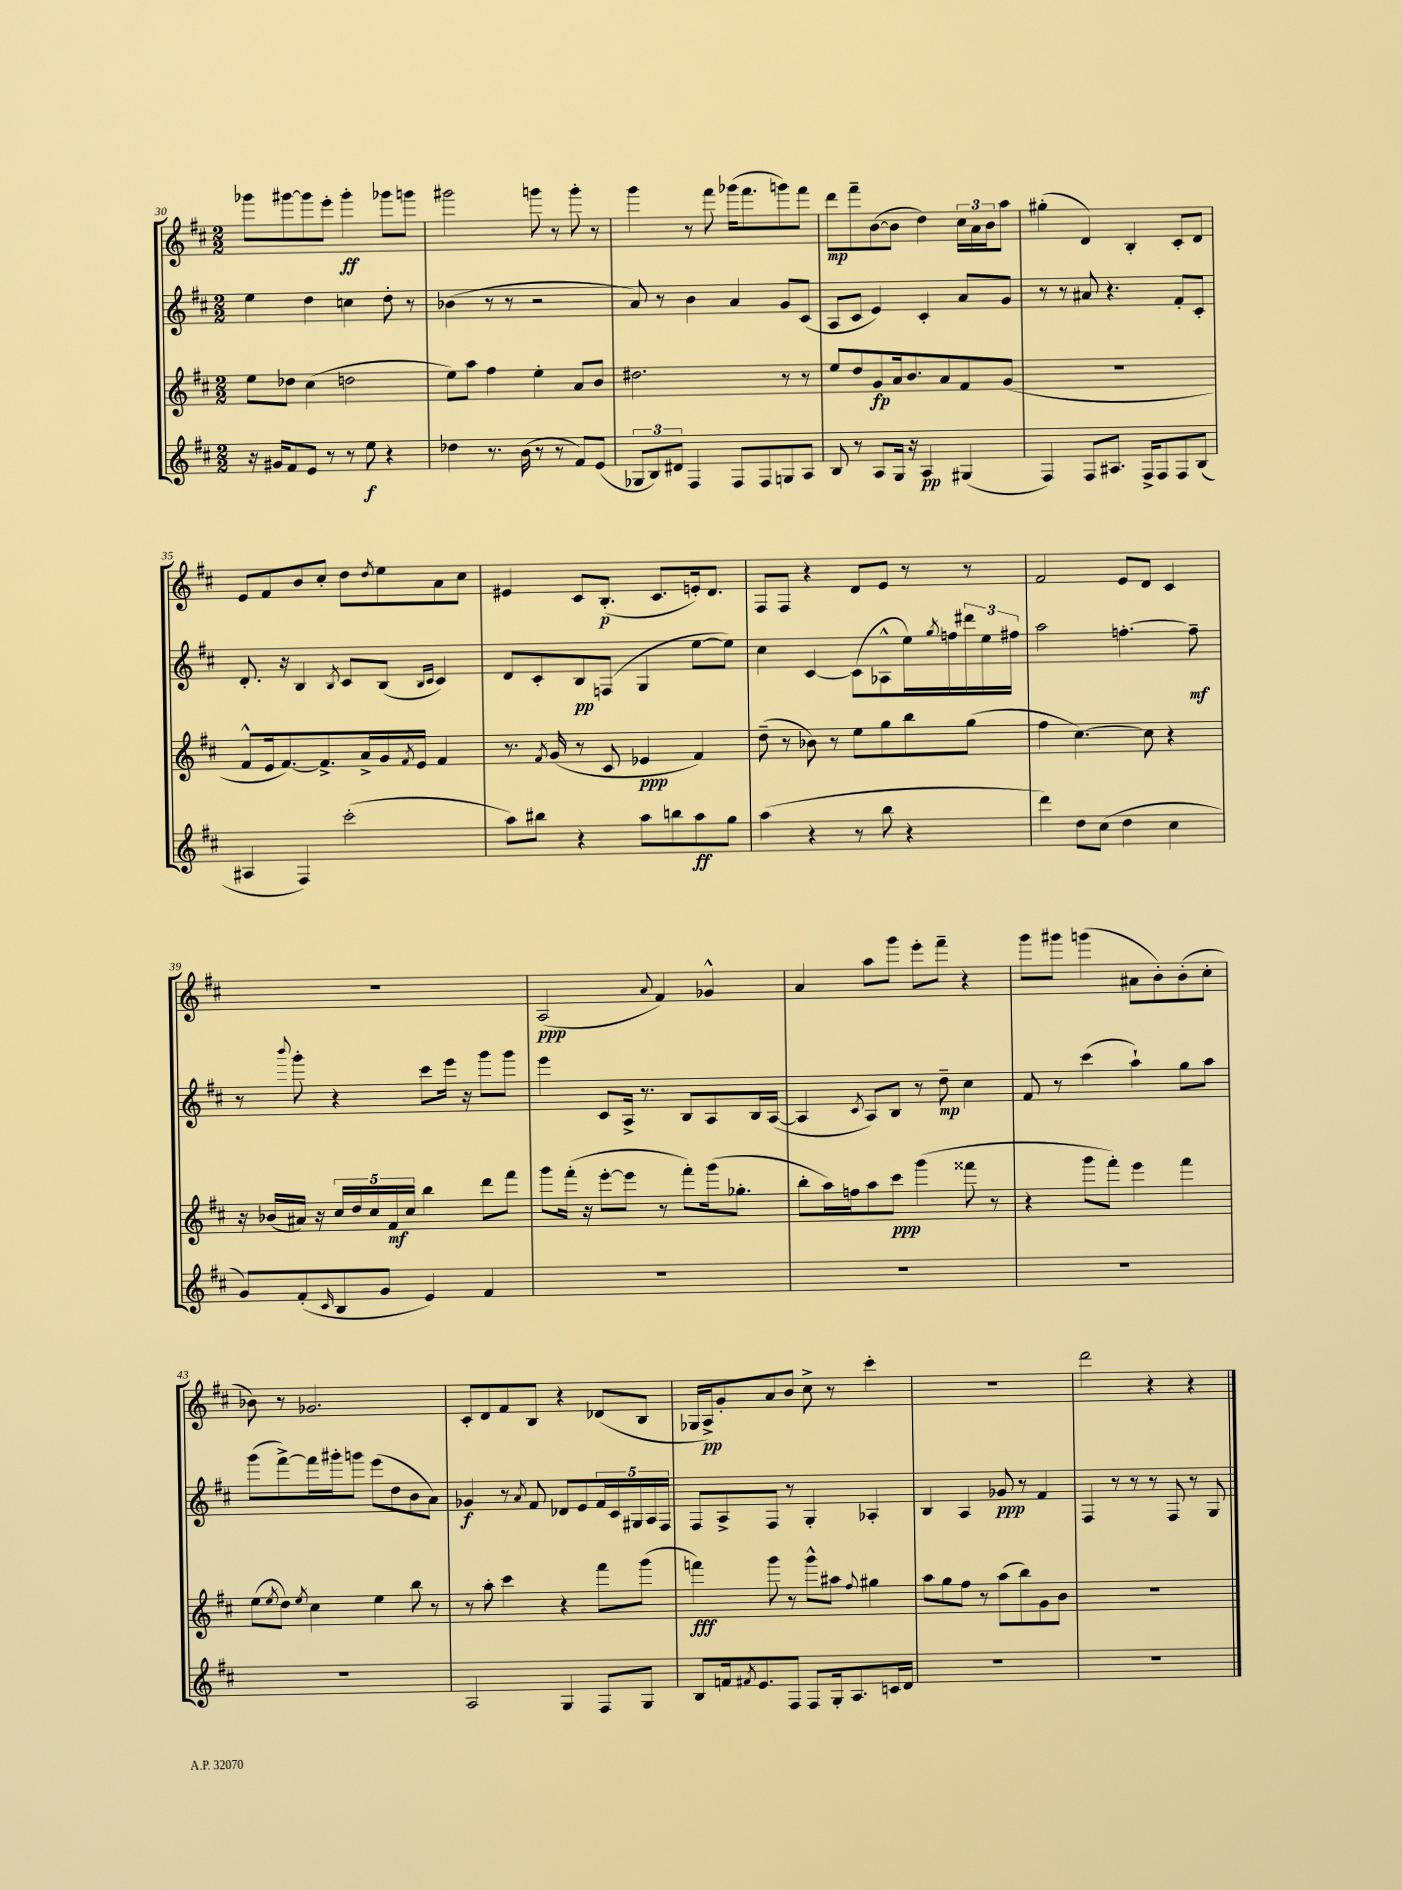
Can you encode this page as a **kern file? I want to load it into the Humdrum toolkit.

**kern	**kern	**kern	**kern
*staff4	*staff3	*staff2	*staff1
*clefG2	*clefG2	*clefG2	*clefG2
*k[f#c#]	*k[f#c#]	*k[f#c#]	*k[f#c#]
*M2/2	*M2/2	*M2/2	*M2/2
16r	8ee	4ee	8ggg-
16g#	.	.	.
8f#	8dd-	.	[8ggg#
8e	(4cc#	4dd	8ggg#]
8r	.	.	8eee'
8r	2dd	4cc	4ggg#'
8ee	.	.	.
4r	.	8dd'	8ggg-
.	.	8r	8ggg
=	=	=	=
4dd-	8ee)	(4b-	2ggg#
.	8aa	.	.
8.r	4ff#	8r	.
.	.	8r	.
(16b	.	.	.
8r	4ee'	2r	8ggg
8r	.	.	8r
8f#)	8a	.	8ggg'
(8e	8b	.	8r
=	=	=	=
12G-	2.dd#	8a)	4ggg
12B)	.	.	.
.	.	8r	.
12d#	.	.	.
4F#	.	4b	8r
.	.	.	8fff#
8F#	.	4a	(16ggg-
.	.	.	8.fff#
8F#	.	.	.
8G	8r	8g	8ggg)
8A	8r	(8c#	8fff#
=	=	=	=
8B	8ee	8A	8ddd
8r	8dd	8c#	8fff#~
8A	8g	4e)	([8b
16G	16a	.	8b]
16r	8.b	.	.
4A	.	4c#'	4dd)
.	8a	.	.
(4G#	8f#	8a	24cc#
.	.	.	24a
.	.	.	24b
.	(8g	8g	8aa
=	=	=	=
4F#)	1r	8r	(4gg#'
.	.	8r	.
8F#	.	8a#	4d)
8.A#	.	4.r	.
.	.	.	4B'
16F#^	.	.	.
8F#	.	.	.
8F#	.	8f#'	8c#'
(8B	.	8c#'	8d
=	=	=	=
4A#	8f#^^	8.d'	8e
.	16e	.	8f#
.	[8.f#)	16r	.
4F#)	.	4B	8b
.	8.f#^]	.	8cc#'
.	.	8qB	.
(2ccc#'	.	8c#	8dd
.	16a^	.	.
.	.	.	8qdd
.	16g	(8B	8ee
.	8qf#	.	.
.	16e	.	.
.	.	16qqB	.
.	.	16qqc#	.
.	4f#	4c#)	8a
.	.	.	8cc#
=	=	=	=
8aa)	8.r	8d	4e#
8bb#	.	8c#'	.
.	8qf#	.	.
.	(16g	.	.
4r	8r	8B	8c#
.	8c#	(8F	(8.B'
8aa	4e-	4G	.
.	.	.	8.c#
8bb	.	.	.
8aa	4f#)	[8ee	16e')
.	.	.	8.d
8gg	.	8ee])	.
=	=	=	=
(4aa	(8dd~	4cc#	8F#
.	8r	.	8F#
4r	8b-)	[4c#	4r
.	8r	.	.
8r	8ee	(8c#]	8d
8bb	8gg	8A-^^	8e
4r	8bb	16ee)	8r
.	.	8qgg	.
.	.	16ff	.
.	(8gg	24ddd#	8r
.	.	24ee	.
.	.	24ff#	.
=	=	=	=
4ddd)	4ff#	2aa	2f#
8dd	[4.cc#)	.	.
(8cc#	.	.	.
4dd	.	[4.ff'	8e
.	8cc#]	.	8d
4cc#	4r	.	4c#
.	.	8ff~]	.
=	=	=	=
8g)	16r	8r	1r
.	(16b-	.	.
.	.	8qqbbb	.
(8f#'	16a#)	8ggg'	.
.	16r	.	.
16qqc#	.	.	.
8B	20cc#	4r	.
.	20dd	.	.
.	20cc#	.	.
8g	.	.	.
.	20f#	.	.
.	20cc#	.	.
4e)	4bb	8ccc#	.
.	.	16eee	.
.	.	16r	.
4f#	8ddd	8ggg	.
.	8fff#	8ggg	.
=	=	=	=
1r	8ggg	4eee	(2A
.	(16fff#'	.	.
.	16r	.	.
.	[8eee'	8c#	.
.	8eee]	16A^	.
.	.	8.r	.
.	.	.	8qqa
.	8r	.	4f#)
.	8fff#')	8B	.
.	(16ggg	8A	4g-^^
.	8.gg-'	.	.
.	.	16B	.
.	.	([16A	.
=	=	=	=
1r	8bb'	4A]	4a
.	16aa)	.	.
.	16ff	.	.
.	.	8qc#	.
.	8aa	8A)	8aa
.	8ccc#	8B	8ggg
.	(4ggg	8r	8eee'
.	.	8dd~	8fff#~
.	8fff##	4cc#	4r
.	8r	.	.
=	=	=	=
1r	4r	8f#	8ggg
.	.	8r	8ggg#
.	8ggg	(4ccc#	(4ggg
.	8fff#')	.	.
.	4eee	4aa`)	8a#
.	.	.	8b')
.	4fff#	8gg	(8b'
.	.	8aa	8cc#'
=	=	=	=
1r	(8ee	(8ggg	8b-)
.	8qee	.	.
.	8dd)	[8fff#^)	8r
.	8qee	.	.
.	4cc#	16fff#]	2.g-
.	.	16ggg#'	.
.	.	8ggg	.
.	4ee	(8eee	.
.	.	8dd	.
.	8bb	8b	.
.	8r	8a)	.
=	=	=	=
2A	8r	4g-	8c#'
.	8aa'	.	8d
.	4ccc#	8r	8f#
.	.	8qa	.
.	.	8f#	8B
4G	4r	8d-	4r
.	.	8e	.
8F#	8fff#	20f#	(8d-
.	.	20c#	.
.	.	20G#	.
8G	(8ggg	.	8B
.	.	20A	.
.	.	20F#	.
=	=	=	=
8B	4fff)	8F#	16G-
.	.	.	16A^)
16f	.	8A^	8g'
8qf#	.	.	.
8.e	.	.	.
.	8ggg	8F#	8a
8F#	8r	8r	8b
8F#	8ggg^^	4G'	8cc#^
16G'	8aa#	.	8r
8.A	.	.	.
.	8qqff#	.	.
.	4gg#	4A-'	4ccc#'
16c	.	.	.
16d	.	.	.
=	=	=	=
1r	8aa	4B	1r
.	8gg	.	.
.	8ff#	4A	.
.	8r	.	.
.	(8aa	8g-	.
.	8bb)	8r	.
.	8g	4f#	.
.	8b	.	.
=	=	=	=
1r	1r	4F#	2ddd
.	.	8r	.
.	.	8r	.
.	.	8r	4r
.	.	8F#	.
.	.	8r	4r
.	.	8G	.
==	==	==	==
*-	*-	*-	*-
